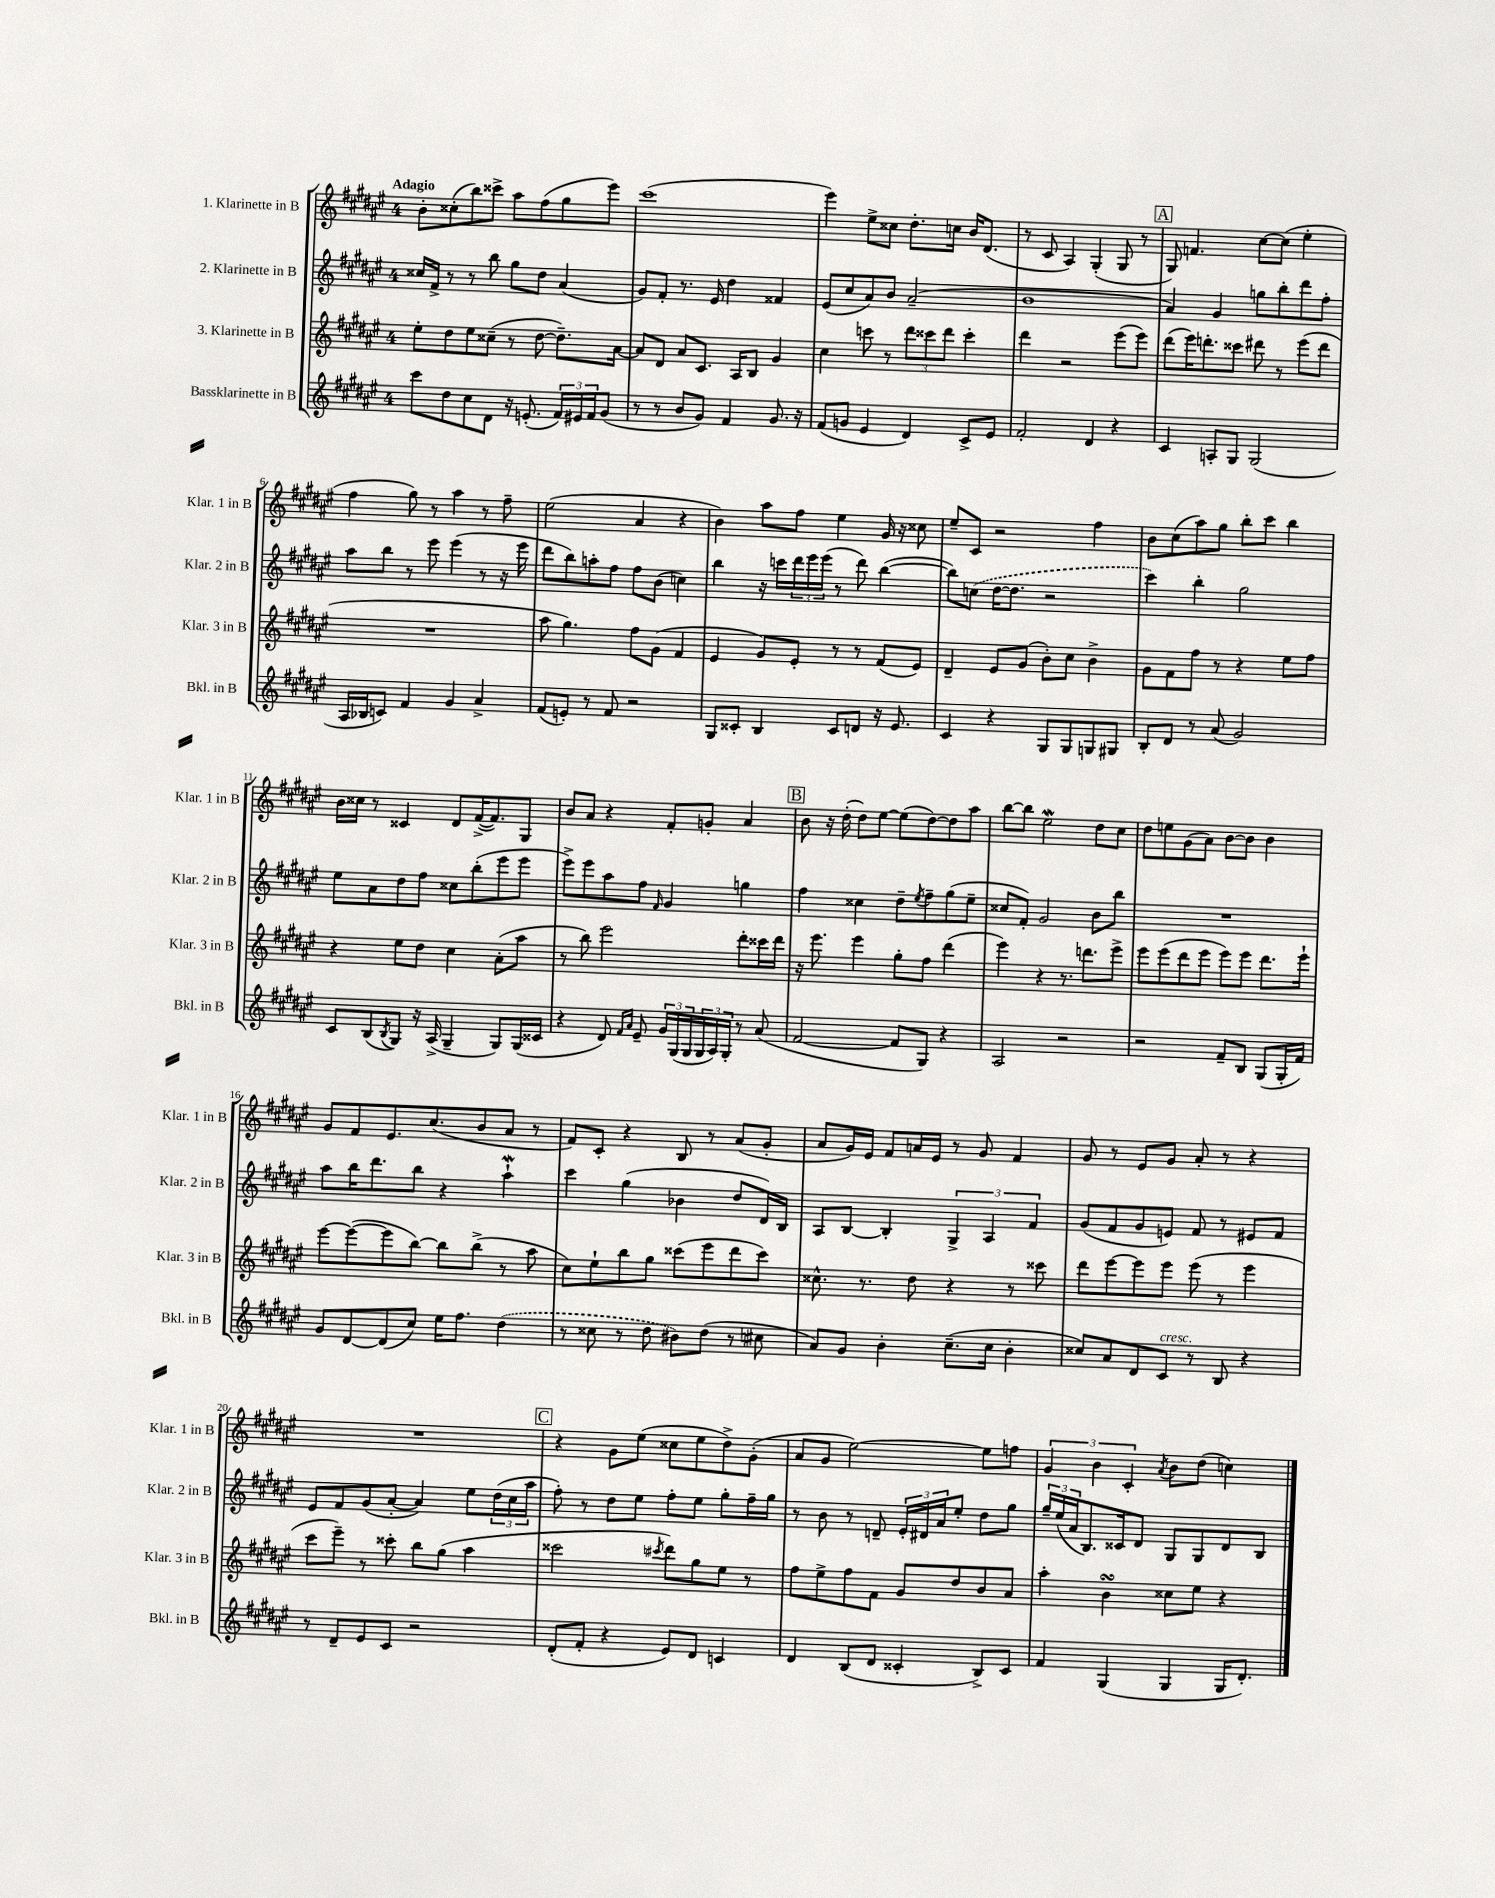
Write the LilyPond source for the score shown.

<<
\new StaffGroup <<
\new Staff = "s0" \with { instrumentName = "1. Klarinette in B" shortInstrumentName = "Klar. 1 in B" } {
    \clef treble \key fis \major \once \override Staff.TimeSignature.style = #'single-digit \time 4/4 \tempo "Adagio"
    b'8-. cisis''8-.( b''8) cisis'''8-> ais''8 fis''8( gis''8 eis'''8) |
    cis'''1( |
    eis'''4) eis''8-> cisis''8 dis''8.-. c''16 b'16 dis'8.( |
    r8 cis'8 ais4) gis4-.( gis8 r8 |
    \mark \markup { \box "A" } gis8) f'4. cis''8~ cis''8( eis''4-. |
    fis''4 gis''8) r8 ais''4 r8 fis''8-- |
    eis''2( ais'4 r4 |
    b'4) ais''8 fis''8 eis''4 gis'16 r16 cisis''8 |
    eis''8-- cis'8 r2 fis''4 |
    b'8 cis''8( ais''8) gis''8 b''8-. cis'''8 b''4 |
    b'16 cisis''16 r8 cisis'4 dis'8 fis'16~->( fis'8.) gis8 |
    b'8 ais'8 r4 fis'8-. g'8-. ais'4 |
    \mark \markup { \box "B" } b'8 r16 dis''16-.( dis''8) eis''8~ eis''8( dis''8~) dis''8 ais''8 |
    b''8~ b''8 eis''2\mordent dis''8 cis''8 |
    dis''8 e''8 gis'8( ais'8) b'8~ b'8 b'4 |
    gis'8 fis'8 eis'8. cis''8.( b'8 ais'8 r8 |
    fis'8) cis'8-. r4 b8 r8 ais'8( gis'8-. |
    ais'8 gis'16) eis'16 fis'8 a'16 eis'16 r8 gis'8 fis'4 |
    gis'8 r8 eis'8 gis'8 ais'8-. r8 r4 |
    R1 |
    \mark \markup { \box "C" } r4 gis'8 eis''8( cisis''8 eis''8 dis''8->) gis'8-.( |
    ais'8 gis'8 eis''2~) eis''8 f''8 |
    \tuplet 3/2 { gis'4 b'4 cis'4-. } \acciaccatura { ais'8 } b'8 dis''8( c''4) \bar "|." |
}
\new Staff = "s1" \with { instrumentName = "2. Klarinette in B" shortInstrumentName = "Klar. 2 in B" } {
    \clef treble \key fis \major \once \override Staff.TimeSignature.style = #'single-digit \time 4/4
    cisis''16 fis'16-> r8 r8 b''8 gis''8 dis''8 ais'4( |
    gis'8) fis'8-. r8. eis'16 dis''4 fisis'4 |
    eis'8( cis''8 ais'8) b'8 ais'2--( |
    b'1 |
    \mark \markup { \box "A" } ais'4) gis'4 g''8 b''8-. dis'''8 fis''8-. |
    ais''8 b''8 r8 eis'''8 eis'''4( r8 r16 eis'''16 |
    dis'''8 b''8) a''8-. fis''8 fis''8 b'8( c''4) |
    b''4 r16 c'''16 \tuplet 3/2 { dis'''16 eis'''16 eis'''16( } r8 dis'''8) b''4~( |
    b''8) \once \slurDashed c''8( dis''16~ dis''8. r2 |
    cis'''4) b''4-. gis''2 |
    eis''8 ais'8 dis''8 fis''8 cisis''8 b''8-.( eis'''8 eis'''8 |
    eis'''8->) eis'''8 ais''8 fis''8 \grace { fis'16 } gis'4 g''4 |
    \mark \markup { \box "B" } fis''4 cisis''4 dis''8-- \acciaccatura { eis''8 } fis''8-- gis''8( eis''8-- |
    cisis''8 fis'8-.) gis'2 b'8 b''8 |
    R1 |
    ais''8 b''16 dis'''8. b''8 r4 ais''4-!\mordent |
    cis'''4 gis''4( bes'4 dis''8 dis'16) b16 |
    ais8 b8~ b4-. \tuplet 3/2 { gis4-> ais4 fis'4 } |
    gis'8( fis'8 gis'8 e'8) fis'8 r8 eis'8 fis'8 |
    eis'8 fis'8 gis'8( ais'8~-. ais'4) eis''8 \tuplet 3/2 { dis''16( cis''16 ais''16 } |
    \mark \markup { \box "C" } fis''8-.) r8 dis''8 eis''8 fis''8-. eis''8 gis''8-. fis''16-- gis''16 |
    r8 b'8 r8 d'8-- \tuplet 3/2 { eis'16-. dis'16 ais'16 } eis''8-. dis''8 gis''8 |
    \tuplet 3/2 { gis''16-- eis''16( ais'16 } b8.) cisis'16 dis'8 gis8 gis8 dis'8 b8 \bar "|." |
}
\new Staff = "s2" \with { instrumentName = "3. Klarinette in B" shortInstrumentName = "Klar. 3 in B" } {
    \clef treble \key fis \major \once \override Staff.TimeSignature.style = #'single-digit \time 4/4
    eis''8-. dis''8 eis''8 cisis''8--( r8 dis''8~ dis''8.--) ais'16~ |
    ais'8 dis'8 ais'8 cis'8. ais16 b8 gis'4 |
    cis''4 c'''8 r8 \tuplet 3/2 { dis'''8 cisis'''8 dis'''8 } cisis'''4-. |
    dis'''4 r2 eis'''8( eis'''8) |
    \mark \markup { \box "A" } dis'''8( eis'''16) d'''8.-. cisis'''8 dis'''8 r8 eis'''8( dis'''8 |
    R1 |
    ais''8 gis''4.) fis''8 gis'8( fis'4 |
    eis'4 gis'8) eis'8-. r8 r8 fis'8( eis'8) |
    dis'4-- eis'8 gis'8( b'8-.) cis''8 b'4-> |
    gis'8 fis'8 fis''8 r8 r4 eis''8 fis''8 |
    r4 eis''8 dis''8 cis''4 ais'8-.( ais''8 |
    r8 b''8) eis'''2 dis'''8-. cisis'''16 dis'''16 |
    \mark \markup { \box "B" } r16 eis'''8. eis'''4 gis''8-. fis''8 dis'''4( |
    eis'''4) r4 r8. d'''8. eis'''8-> |
    eis'''8 eis'''8( dis'''8 eis'''8 eis'''8) eis'''8 dis'''8. eis'''16-! |
    eis'''8~ eis'''8~( eis'''8 b''8~) b''8 b''8->( r8 ais''8 |
    cis''8) eis''8-! b''8 gis''8 cisis'''8( eis'''8 dis'''8 cisis'''8) |
    cisis''8.-^ r8. dis''8 r4 r8 cisis'''8 |
    dis'''8 eis'''8~ eis'''8 eis'''8 eis'''8( r8 eis'''4 |
    cis'''8 eis'''8--) r8 cisis'''8-. b''8 gis''8( ais''4 |
    \mark \markup { \box "C" } cisis'''2 \acciaccatura { cis'''8 } dis'''8) gis''8 eis''8 r8 |
    fis''8 eis''8-> fis''8 fis'8 gis'8 dis''8 b'8 ais'8 |
    ais''4-. b'4\turn cisis''8 eis''8 r4 \bar "|." |
}
\new Staff = "s3" \with { instrumentName = "Bassklarinette in B" shortInstrumentName = "Bkl. in B" } {
    \clef treble \key fis \major \once \override Staff.TimeSignature.style = #'single-digit \time 4/4
    cis'''8 dis''8 cis''8 dis'8 r16 e'8.-.( \tuplet 3/2 { fis'16) eis'16 fis'16 } gis'8( |
    r8 r8 b'8 gis'8) fis'4 gis'8. r16 |
    fis'8( g'8 eis'4 dis'4) cis'8-> eis'8 |
    fis'2-. dis'4 r4 |
    \mark \markup { \box "A" } cis'4 a8-. gis8 gis2( |
    ais16 bes16 c'8) fis'4 gis'4 ais'4-> |
    fis'8( e'8-.) r8 fis'8 r2 |
    gis8 cisis'8-. b4 cisis'8 d'8 r16 eis'8. |
    cis'4 r4 gis8 gis8 g8 gis8 |
    b8-. dis'8 r8 ais'8( gis'2) |
    cis'8 b8( \acciaccatura { b8 } gis8) r16 ais16->( gis4-- gis8) gis16( cisis'16 |
    r4 dis'8) \grace { fis'16 ais'16 } eis'8-- \tuplet 3/2 { gis'16 gis16( gis16 } \tuplet 3/2 { gis16 ais16) gis16-. } r8 ais'8( |
    \mark \markup { \box "B" } fis'2~ fis'8 gis8) r4 |
    ais2 r2 |
    r2 fis'8-- b8 gis8( gis16-. fis'16) |
    gis'8 dis'8~ dis'8( cis''8) eis''16 fis''8. \once \slurDashed dis''4( |
    r8 cisis''8 r8 dis''8 bis'8) dis''8( r8 cis''8 |
    ais'8) gis'8 b'4-. cis''8.--( cis''16 b'4-. |
    cisis''8) ais'8 dis'8 cis'8^\markup { \italic "cresc." } r8 b8 r4 |
    r8 dis'8-- eis'8 cis'8 r2 |
    \mark \markup { \box "C" } dis'8-.( fis'8-. r4 eis'8) dis'8 c'4 |
    dis'4 b8( dis'8 cisis'4-. b8->) cisis'8 |
    fis'4 gis4( gis4 gis16 dis'8.-.) \bar "|." |
}
>>
>>
